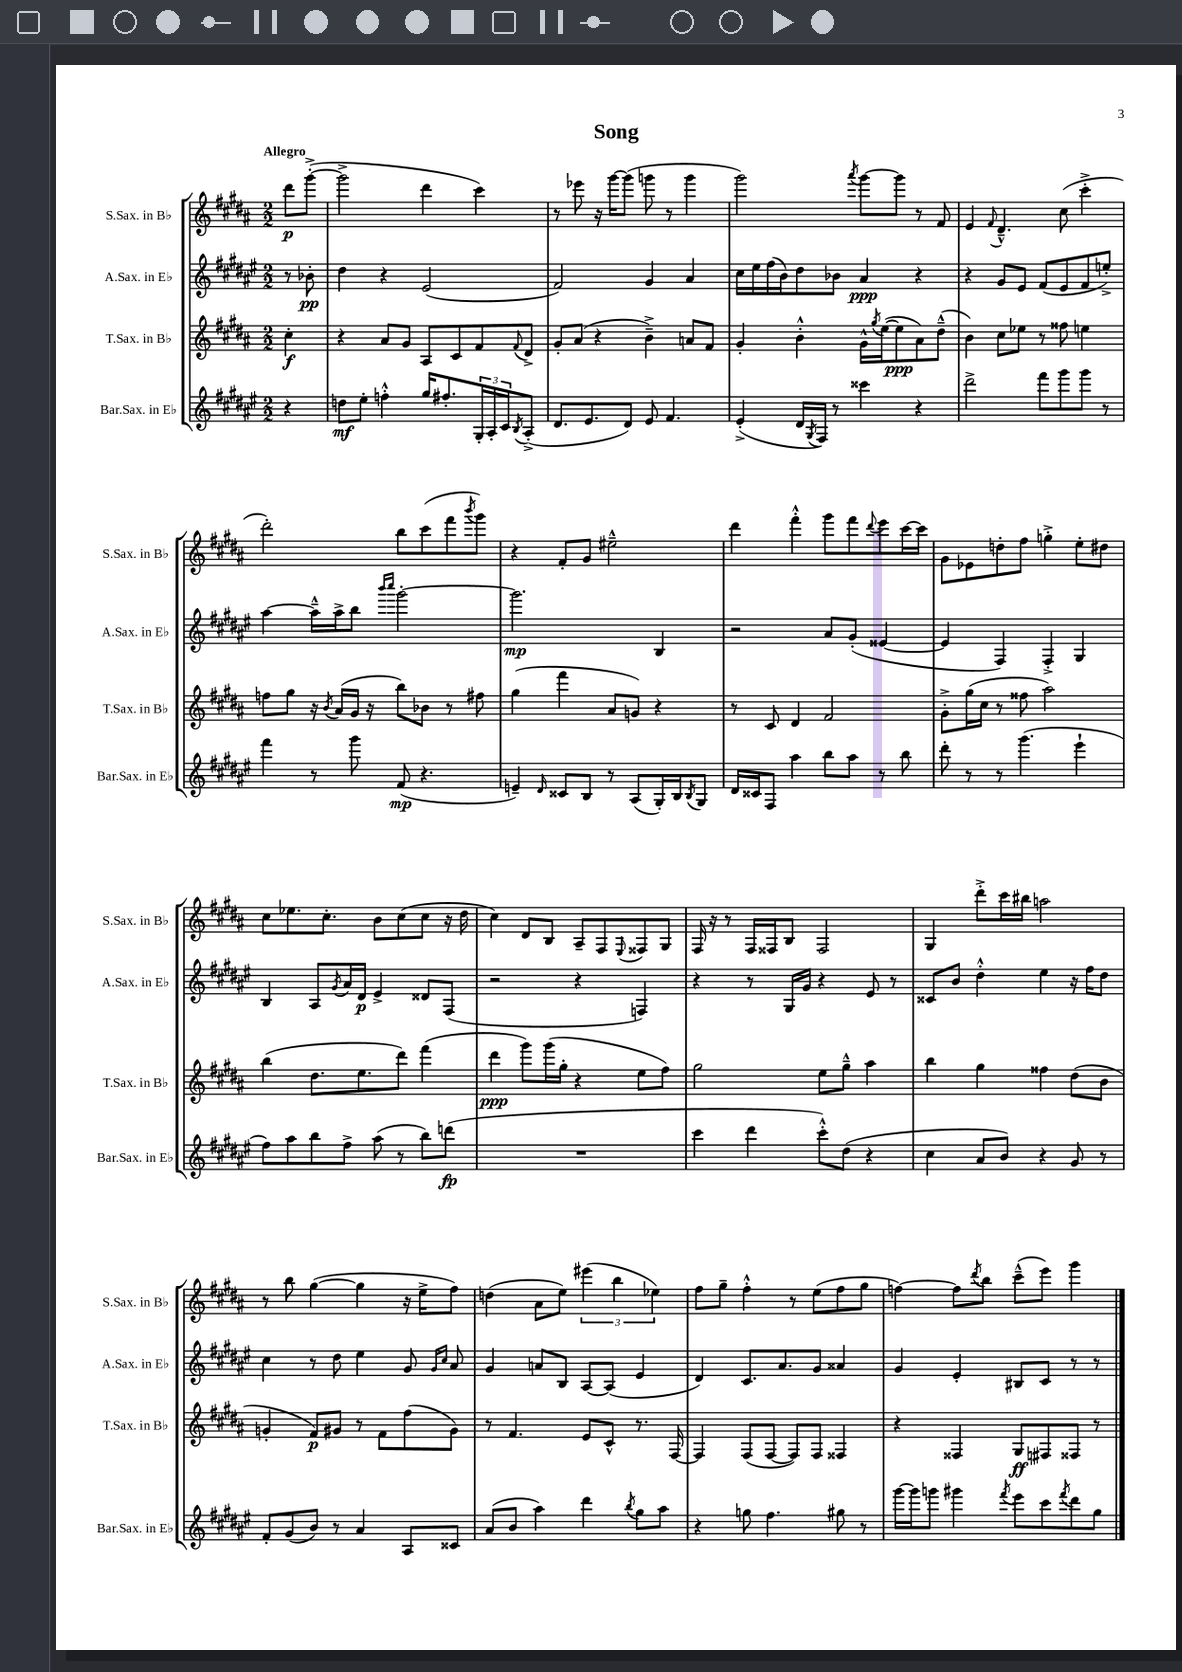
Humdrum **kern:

**kern	**dynam	**kern	**dynam	**kern	**dynam	**kern	**dynam
*part4	*part4	*part3	*part3	*part2	*part2	*part1	*part1
*staff4	*staff4	*staff3	*staff3	*staff2	*staff2	*staff1	*staff1
*I"Bar.Sax. in E♭	*	*I"T.Sax. in B♭	*	*I"A.Sax. in E♭	*	*I"S.Sax. in B♭	*
*I'Bar.Sax. in E♭	*	*I'T.Sax. in B♭	*	*I'A.Sax. in E♭	*	*I'S.Sax. in B♭	*
*clefG2	*	*clefG2	*	*clefG2	*	*clefG2	*
*k[f#c#g#d#a#e#]	*	*k[f#c#g#d#a#]	*	*k[f#c#g#d#a#e#]	*	*k[f#c#g#d#a#]	*
*M2/2	*	*M2/2	*	*M2/2	*	*M2/2	*
=	=	=	=	=	=	=	=
!	!	!	!	!	!	!LO:TX:a:B:t=Allegro	!
4r	.	4cc#'\	f	8r	.	8ddd#\L	p
.	.	.	.	8b-X'\	pp	([8ggg#'^\J	.
=1	=1	=1	=1	=1	=1	=1	=1
8ddn\L	mf	4r	.	4dd#\	.	2ggg#^\]	.
8ee#'\J	.	.	.	.	.	.	.
4ffn'^^\	.	8a#/L	.	4r	.	.	.
.	.	8g#/J	.	.	.	.	.
16gg#/KL	.	8A#/L	.	(2e#/	.	4ddd#\	.
8.ff#X'/	.	.	.	.	.	.	.
.	.	8c#/	.	.	.	.	.
24G#'/L	.	8f#/	.	.	.	4ccc#\)	.
24A#'/	.	.	.	.	.	.	.
24c#/J	.	.	.	.	.	.	.
8qB/	.	8qqf#/	.	.	.	.	.
(8A#'^/J	.	8d#^/J	.	.	.	.	.
=2	=2	=2	=2	=2	=2	=2	=2
8.d#/L	.	8g#'/L	.	2f#/)	.	8r	.
.	.	(8a#/J	.	.	.	8eee-X\	.
8.e#/	.	.	.	.	.	.	.
.	.	4r	.	.	.	16r	.
.	.	.	.	.	.	[16ggg#\KL	.
8d#/J)	.	.	.	.	.	(8ggg#\J]	.
8e#/	.	4b~^\)	.	4g#/	.	8gggn\	.
4.f#/	.	.	.	.	.	8r	.
.	.	8an/L	.	4a#/	.	4ggg\	.
.	.	8f#/J	.	.	.	.	.
=3	=3	=3	=3	=3	=3	=3	=3
(4e#'^/	.	4g#'/	.	16cc#\LL	.	2ggg#\)	.
.	.	.	.	16ee#\	.	.	.
.	.	.	.	(16ff#\	.	.	.
.	.	.	.	16b\J)	.	.	.
16d#/LL	.	4b'^^\	.	8dd#\	.	.	.
8qG#/	.	.	.	.	.	.	.
16F#/JJ)	.	.	.	.	.	.	.
8r	.	.	.	8b-X\J	.	.	.
.	.	.	.	.	.	8qaaa#/	.
4ccc##X\	.	16g#^^\LL	.	4a#/	ppp	[8ggg#\L	.
.	.	8qgg#/	.	.	.	.	.
.	.	([16ee\J	.	.	.	.	.
.	.	8ee\]	ppp	.	.	8ggg#\J]	.
4r	.	8a#\)	.	4r	.	8r	.
.	.	(8dd#~^^\J	.	.	.	8f#/	.
=4	=4	=4	=4	=4	=4	=4	=4
2ddd#^\	.	4b\)	.	4r	.	4e/	.
.	.	.	.	.	.	8qqf#/	.
.	.	8cc#\L	.	8g#/L	.	4.d#~^^/	.
.	.	8ee-X\J	.	8e#/J	.	.	.
8fff#\L	.	8r	.	(8f#/L	.	.	.
8ggg#\	.	8ff##X\	.	8e#/	.	(8cc#\	.
8ggg#\J	.	4een\	.	8f#/	.	4ccc#'^\	.
8r	.	.	.	8een'^/J)	.	.	.
!!LO:LB:g=z
=5	=5	=5	=5	=5	=5	=5	=5
4fff#\	.	8ffn\L	.	[4aa#\	.	2ddd#'\)	.
.	.	8gg#\J	.	.	.	.	.
8r	.	16r	.	16aa#~^^\LL]	.	.	.
.	.	8qb/	.	.	.	.	.
.	.	(16a#/LL	.	16aa#^\J	.	.	.
8ggg#\	.	16g#/JJ	.	8bb\J	.	.	.
.	.	16r	.	.	.	.	.
.	.	.	.	16qqbbb/LL	.	.	.
.	.	.	.	16qqcccc#/JJ	.	.	.
(8f#/	mp	8bb\L)	.	[2ggg#'\	.	8bb\L	.
4.r	.	8b-X\J	.	.	.	(8ccc#\	.
.	.	8r	.	.	.	8fff#\	.
.	.	.	.	.	.	8qbbb/	.
.	.	8ff#X\	.	.	.	8ggg#\J)	.
=6	=6	=6	=6	=6	=6	=6	=6
4en~/)	.	(4gg#\	.	2.ggg#\]	mp	4r	.
16qqd#/	.	.	.	.	.	.	.
8c##X/L	.	4fff#\	.	.	.	8f#'/L	.
8B/J	.	.	.	.	.	8g#/J	.
8r	.	8a#/L	.	.	.	2ee#X~^^\	.
(8A#/L	.	8gn/J)	.	.	.	.	.
16G#'/L)	.	4r	.	4B/	.	.	.
16B/J	.	.	.	.	.	.	.
8qB/	.	.	.	.	.	.	.
8G#/J	.	.	.	.	.	.	.
=7	=7	=7	=7	=7	=7	=7	=7
16d#/LL	.	8r	.	2r	.	4ddd#\	.
16c##X/J	.	.	.	.	.	.	.
8F#/J	.	8c#/	.	.	.	.	.
4aa#\	.	4d#/	.	.	.	4fff#'^^\	.
8bb\L	.	2f#/	.	8a#/L	.	8ggg#\L	.
8aa#\J	.	.	.	(8g#'/J	.	8fff#\	.
.	.	.	.	.	.	8qqddd#/	.
8r	.	.	.	[4e##X/	.	8eee\	.
8bb\	.	.	.	.	.	[16ccc#\L	.
.	.	.	.	.	.	16ccc#\JJ]	.
=8	=8	=8	=8	=8	=8	=8	=8
8ddd#'\	.	8g#'^\L	.	4e##/]	.	8g#\L	.
8r	.	(16gg#\L	.	.	.	8e-X\	.
.	.	16cc#\JJ	.	.	.	.	.
8r	.	8r	.	4F#/)	.	8ddn'\	.
(4.ggg#\	.	8ff##X\	.	.	.	8ff#\J	.
.	.	2aa#\)	.	4F#'^/	.	4ggn'^\	.
4eee#`\	.	.	.	4G#/	.	8ee'\L	.
.	.	.	.	.	.	8dd#X\J	.
!!LO:LB:g=z
=9	=9	=9	=9	=9	=9	=9	=9
8ff#\L)	.	(4bb\	.	4B/	.	8cc#\L	.
8aa#\	.	.	.	.	.	8.ee-X\	.
8bb\	.	8.dd#\L	.	8A#/L	.	.	.
.	.	.	.	.	.	8.cc#'\J	.
.	.	.	.	8qg#/	.	.	.
8ff#^\J	.	.	.	16a#/L	.	.	.
.	.	8.ee\	.	16d#/JJ	p	.	.
(8aa#\	.	.	.	4e#^/	.	8b\L	.
8r	.	8ddd#\J)	.	.	.	(8cc#\	.
8bb\L)	.	(4fff#\	.	8d##X/L	.	8cc#\J	.
(8dddn\J	fp	.	.	(8F#/J	.	16r	.
.	.	.	.	.	.	16dd#\	.
=10	=10	=10	=10	=10	=10	=10	=10
1r	.	4ddd#\	ppp	2r	.	4cc#\)	.
.	.	8ggg#\L)	.	.	.	8d#/L	.
.	.	(16ggg#\L	.	.	.	8B/J	.
.	.	16gg#'\JJ	.	.	.	.	.
.	.	4r	.	4r	.	8A#~/L	.
.	.	.	.	.	.	8F#/	.
.	.	.	.	.	.	8qqE/	.
.	.	8ee\L	.	4Fn/)	.	8F##X/	.
.	.	8ff#\J)	.	.	.	8G#/J	.
=11	=11	=11	=11	=11	=11	=11	=11
4ccc#\	.	2gg#\	.	4r	.	16F#/	.
.	.	.	.	.	.	16r	.
.	.	.	.	.	.	8r	.
4ddd#\	.	.	.	8r	.	16F#/LL	.
.	.	.	.	.	.	16F##X/J	.
.	.	.	.	16G#/LL	.	8B/J	.
.	.	.	.	16g#/JJ	.	.	.
8ccc#'^^\L)	.	8ee\L	.	4r	.	2F##/	.
(8dd#\J	.	8gg#~^^\J	.	.	.	.	.
4r	.	4aa#\	.	8e#/	.	.	.
.	.	.	.	8r	.	.	.
=12	=12	=12	=12	=12	=12	=12	=12
4cc#\	.	4bb\	.	8c##X/L	.	4G#/	.
.	.	.	.	8b/J	.	.	.
8a#/L	.	4gg#\	.	4dd#'^^\	.	8ddd#'^\L	.
8b/J)	.	.	.	.	.	16ccc#\L	.
.	.	.	.	.	.	16bb#X\JJ	.
4r	.	4ff##X\	.	4ee#\	.	2aan\	.
8g#/	.	(8dd#\L	.	16r	.	.	.
.	.	.	.	16ff#\KL	.	.	.
8r	.	8b\J	.	8dd#\J	.	.	.
!!LO:LB:g=z
=13	=13	=13	=13	=13	=13	=13	=13
8f#'/L	.	4gn'/	.	4cc#\	.	8r	.
(8g#/	.	.	.	.	.	8bb\	.
8b/J)	.	8f#/L)	p	8r	.	([4gg#\	.
8r	.	8g#X/J	.	8dd#\	.	.	.
4a#/	.	8r	.	4ee#\	.	4gg#\]	.
.	.	8f#\L	.	.	.	.	.
8A#/L	.	(8ff#\	.	8g#/	.	16r	.
.	.	.	.	.	.	16ee^\KL	.
.	.	.	.	16qqg#/LL	.	.	.
.	.	.	.	16qqcc#/JJ	.	.	.
8c##X/J	.	8g#\J)	.	8a#/	.	8ff#\J)	.
=14	=14	=14	=14	=14	=14	=14	=14
(8a#/L	.	8r	.	4g#/	.	(4ddn\	.
8b/J	.	4.f#/	.	.	.	.	.
4aa#\)	.	.	.	8an/L	.	8a#\L	.
.	.	.	.	8B/J	.	8ee\J)	.
4ddd#\	.	8e/L	.	[8A#/L	.	(6eee#X\	.
.	.	8c#^^/J	.	(8A#/J]	.	.	.
.	.	.	.	.	.	6bb\	.
8qbb/	.	.	.	.	.	.	.
8gg#\L	.	8.r	.	4e#/	.	.	.
.	.	.	.	.	.	6ee-X\)	.
8aa#\J	.	.	.	.	.	.	.
.	.	[16F#/	.	.	.	.	.
=15	=15	=15	=15	=15	=15	=15	=15
4r	.	4F#/]	.	4d#/)	.	8ff#\L	.
.	.	.	.	.	.	8gg#~\J	.
8ggn\	.	(8F#/L	.	8.c#/L	.	4ff#'^^\	.
4.ff#\	.	[8F#/J	.	.	.	.	.
.	.	.	.	8.a#/	.	.	.
.	.	8F#/L])	.	.	.	8r	.
.	.	8F#/J	.	8g#/J	.	(8ee\L	.
8gg#X\	.	4F##X/	.	4a##X/	.	8ff#\	.
8r	.	.	.	.	.	8gg#\J	.
=16	=16	=16	=16	=16	=16	=16	=16
[16ggg#\LL	.	4r	.	4g#/	.	[4ffn\)	.
16ggg#\J]	.	.	.	.	.	.	.
8gggn\J	.	.	.	.	.	.	.
4ggg#X\	.	4F##X/	.	4e#'/	.	8ff\L]	.
.	.	.	.	.	.	8qddd#/	.
.	.	.	.	.	.	8bb\J	.
8qfff#/	.	.	.	.	.	.	.
8eee#\L	.	8G#/L	ff	8B#X/L	.	(8ccc#~^^\L	.
8ccc#\	.	8F#X/	.	8c#/J	.	8eee\J)	.
8qfff#/	.	.	.	.	.	.	.
8ddd#\	.	8F##X/J	.	8r	.	4ggg#\	.
8gg#\J	.	8r	.	8r	.	.	.
==	==	==	==	==	==	==	==
*-	*-	*-	*-	*-	*-	*-	*-
